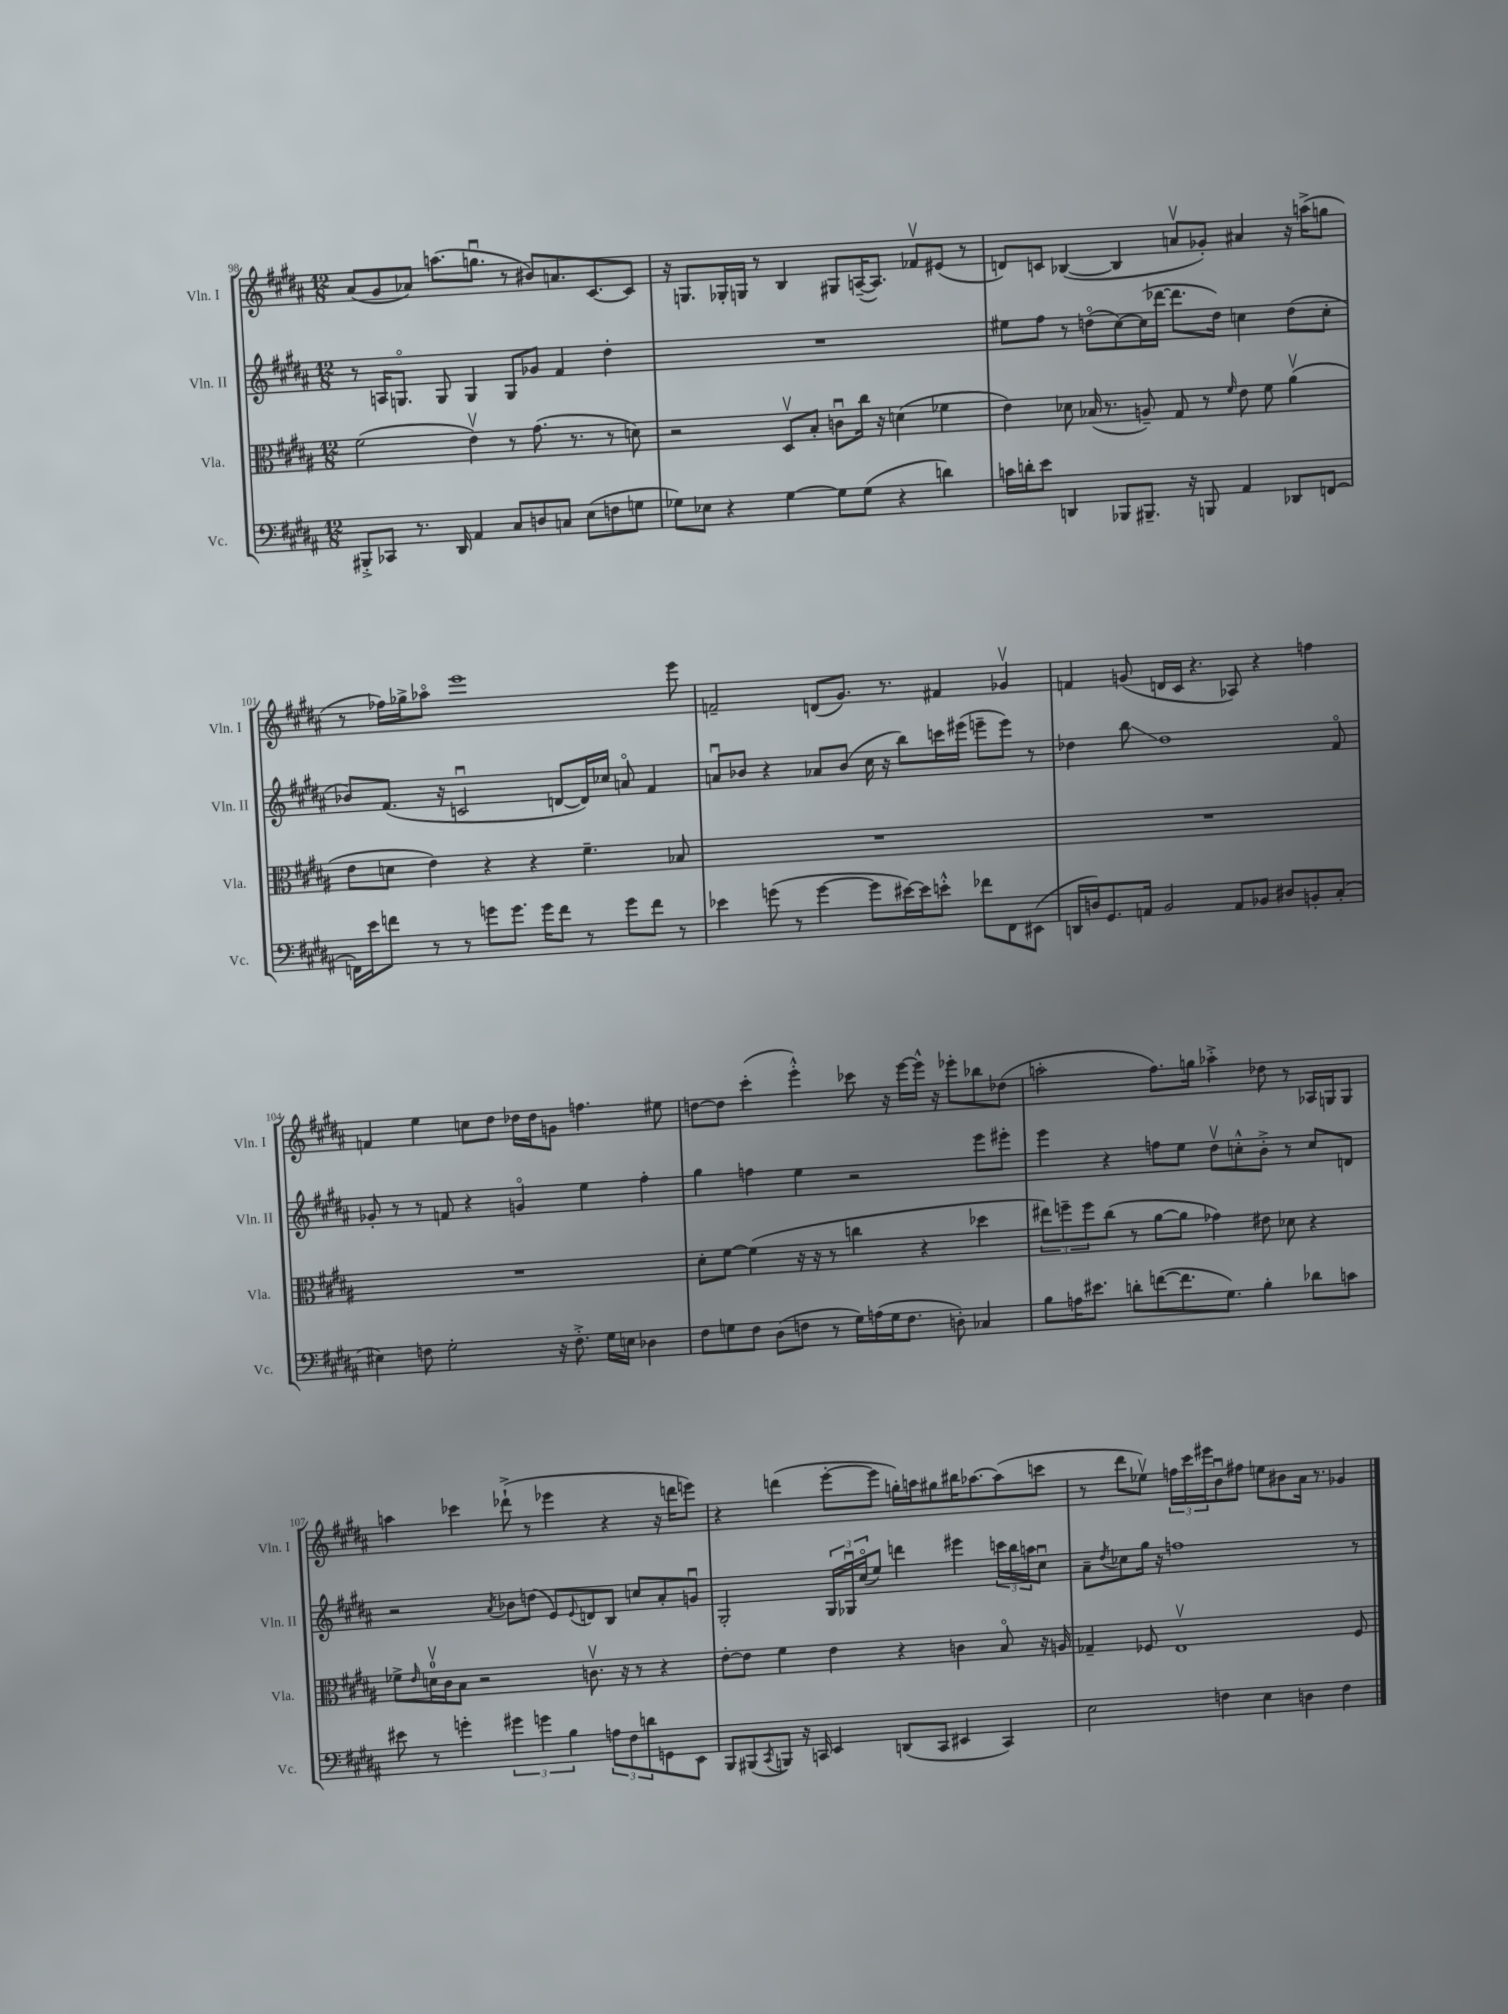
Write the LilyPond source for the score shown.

<<
\new StaffGroup <<
\new Staff = "s0" \with { instrumentName = "Vln. I" shortInstrumentName = "Vln. I" } {
    \clef treble \key b \major \numericTimeSignature \time 12/8
    ais'8( gis'8 aes'8) a''8.( g''8.\downbow r8 bis'8) a'8. cis'8.~ cis'8 |
    r16 g8. ges16-. g16 r8 b4 gis8 a16~--( a8.) fes'8\upbow eis'8( r8 |
    d'8) c'8 bes4~( bes4 a'8\upbow ges'8-.) ais'4 r16 a''16->( g''8 |
    r8 fes''16) ges''16-> aes''8\flageolet e'''1 e'''8 |
    f'2-- d'8( gis'8.) r8. fis'4 ges'4\upbow |
    f'4 g'8( d'16 cis'16 r4. aes8) r4 f''4 |
    f'4 e''4 c''8 dis''8 des''16 des''16 g'8 f''4. eis''8 |
    d''8~ d''8 cis'''4-.( e'''4-.-^) ces'''8 r16 e'''16~ e'''16-^ r16 ees'''8-. bes''8 des''8( |
    a''2-. fis''8.) g''16 aes''4-.-> des''8 r8 aes16 g16 g8 |
    a''4 ces'''4 des'''8-!->( r8 ees'''4 r4 r16 d'''16 e'''8) |
    r4 d'''4( e'''8~-. e'''8 g''16-.) a''16 gis''8 bis''16 aes''8.~ aes''8( c'''8 |
    r8 dis'''8 ees''8\upbow) \tuplet 3/2 { f''16 cis'''16 eis'''16 } b'8\downbow fis''8 e''8 bis'8 ais'16 r8. ges'4 \bar "|." |
}
\new Staff = "s1" \with { instrumentName = "Vln. II" shortInstrumentName = "Vln. II" } {
    \clef treble \key b \major \numericTimeSignature \time 12/8
    r8 a16 g8.\flageolet g8 g4 g8 ges'8 fis'4 dis''4-. |
    R1. |
    eis''8 fis''8 r8 d''8\flageolet( cis''8~) cis''16( des'''16~ des'''8. d''16) c''4 d''8( c''8-. |
    bes'8) fis'8.( r16 c'2\downbow d'8~ d'16) ces''16 a'8\flageolet fis'4 |
    a'8\downbow bes'8 r4 aes'8 bes'8( cis''16 r16 b''8) c'''16 eis'''16( e'''8-- e'''8) r8 |
    des''4 b''8\glissando des''1 fis'8\flageolet |
    ges'8-. r8 r8 f'8 r4 g'4\flageolet e''4 fis''4-. |
    gis''4 f''4 e''4 r2 e'''8 eis'''8-. |
    e'''4 r4 f''8 e''8 dis''8\upbow c''8-.-^ b'8-.-> r8 c''8 d'8 |
    r2 \acciaccatura { ais'8 } bes'8 d''8( e'8) \appoggiatura { e'8 } d'8 b8 c''8 ais'8-. g'8\downbow |
    gis2-. \tuplet 3/2 { gis16 ges16\downbow cis''16\flageolet( } e''8) d'''4 eis'''4 \tuplet 3/2 { c'''16 b''16 a''16 } cis''8\downbow |
    ais'8-- \acciaccatura { dis''8 } ces''8 gis''16 r16 f''1 r8 \bar "|." |
}
\new Staff = "s2" \with { instrumentName = "Vla." shortInstrumentName = "Vla." } {
    \clef alto \key b \major \numericTimeSignature \time 12/8
    fis'2( e'4\upbow) r8 gis'8.( r8. r8 d'8) |
    r2 dis8\upbow b8-. c'8\downbow cis''16 r16 d'4( fes'4 |
    e'4) des'8 bes16( r8. a8--) gis8 r8 \grace { fis'16 } e'8 fis'8 ais'4\upbow( |
    e'8 d'8 e'4) r4 r4 fis'4.-- bes8 |
    R1. |
    R1. |
    R1. |
    dis'8-. fis'8~ fis'4( r16 r16 r8 c''4 r4 des''4 |
    \tuplet 3/2 { eis''8) f''8-- f''8 } cis''8( r8 ais'8~ ais'8 ges'4) eis'8 des'8 r4 |
    fes'8-> \grace { e'16 } d'16-0\upbow cis'16 b8 r2 c'8.\upbow r16 r8 r4 |
    e'8~-. e'8 fis'4 e'4 r4 c'4 b8\flageolet r16 a16 |
    ges4-- fes8 e1\upbow fes8 \bar "|." |
}
\new Staff = "s3" \with { instrumentName = "Vc." shortInstrumentName = "Vc." } {
    \clef bass \key b \major \numericTimeSignature \time 12/8
    bis,,8-.-> ces,8 r8. dis,16 ais,4 cis8 d8 c8 e8( f8 g8 |
    ges8) ees8 r4 ges4~ ges8 ges8( r4 d'4) |
    c'16 d'16-. e'8 d,4 bes,,8 bis,,8.-- r16 b,,8 ais,4 des,8 f,8~ |
    f,16 e'16 f'8 r8 r8 g'8 g'8. g'16 f'8 r8 g'8 f'8 r8 |
    ees'4 g'8( r8 g'4~ g'8 eis'16~) eis'16 e'8-.-^ fes'8 fis,8 eis,8( |
    d,16 d16) gis,8. a,16 b,2 a,8 bes,8 dis8 b,8-. cis8-.( |
    eis4) f8 gis2-. r16 f8.-.-> gis16 e16 des4 |
    fis8 g8 fis8 dis8( f8 r8 g16) a16( g16 f8. d8-.) ces4 |
    b8 a16 eis'8. d'8-. f'8~( f'8. gis8.) b4-. des'8 c'8 |
    eis'8 r8 g'4-. \tuplet 3/2 { gis'4 g'4 b4 } \tuplet 3/2 { a8 fis8 d'8 } g,8 e,8 |
    b,,8 bis,,8( \acciaccatura { cis,8 } b,,8) r16 c,16 e,4 d,8( c,8 eis,4 c,4) |
    e2 f4 e4 d4 f4 \bar "|." |
}
>>
>>
\layout { \context { \Score currentBarNumber = #98 } }
